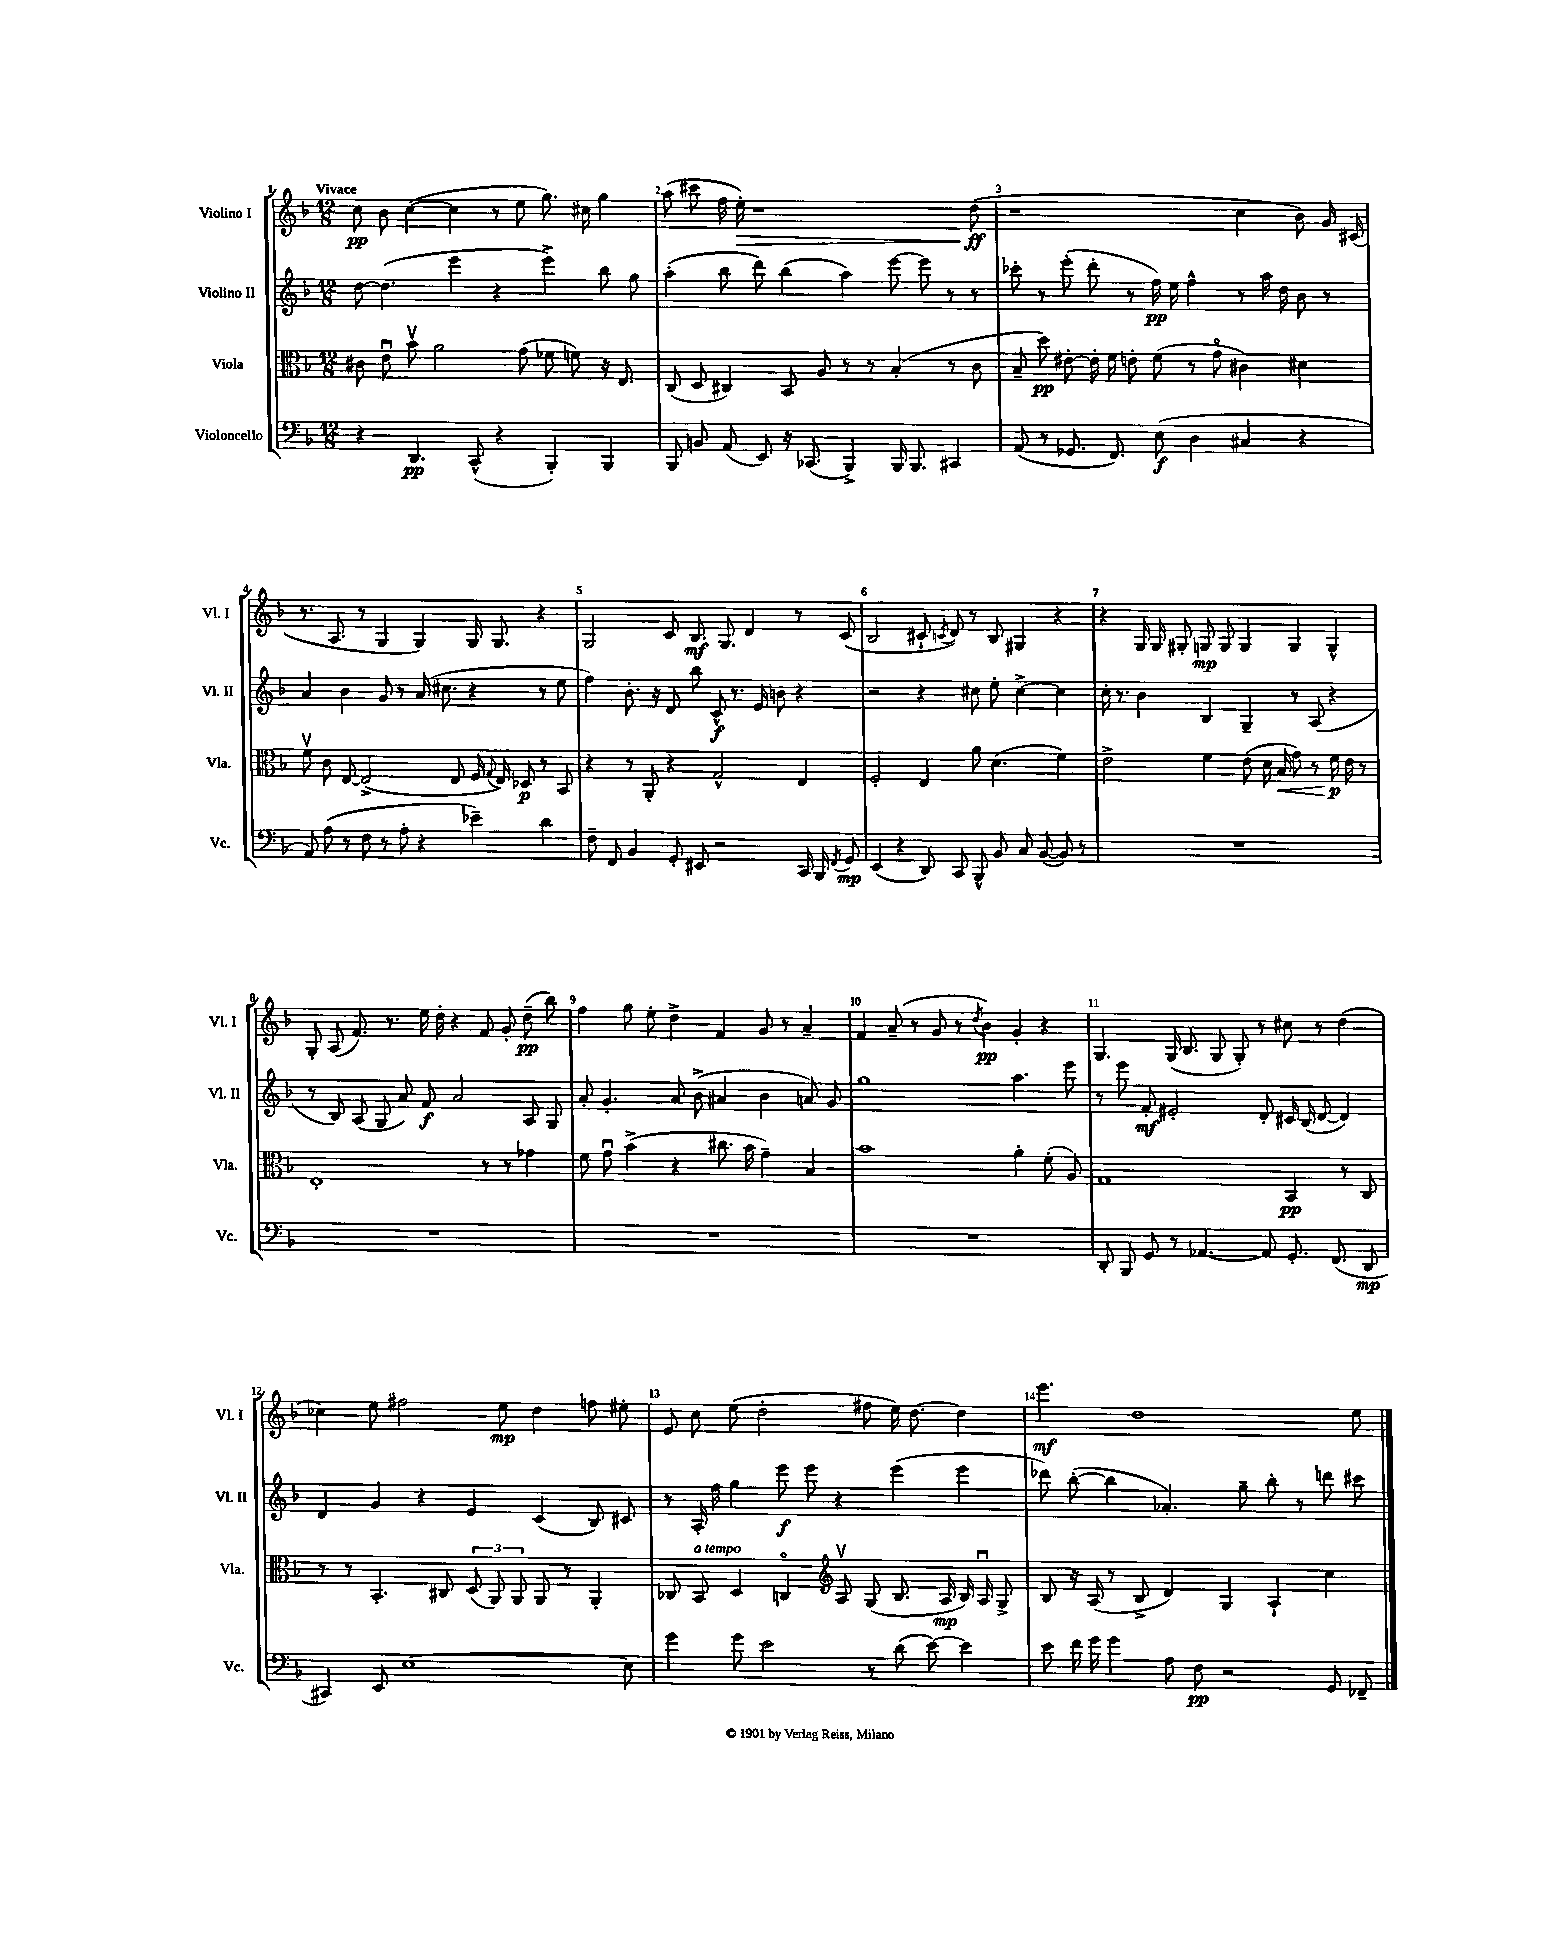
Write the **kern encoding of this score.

**kern	**kern	**kern	**kern
*staff4	*staff3	*staff2	*staff1
*clefF4	*clefC3	*clefG2	*clefG2
*k[b-]	*k[b-]	*k[b-]	*k[b-]
*M12/8	*M12/8	*M12/8	*M12/8
4r	8c#	[8dd	8cc
.	8eu	(4.dd]	8b-
4.DD	8b-v	.	([4cc
.	2a	.	.
.	.	4eee	4cc]
(8CC^^	.	.	.
4r	.	4r	8r
.	(8g	.	8ee
4BBB-')	8f-	4eee^)	8.gg)
.	8f)	.	.
.	.	.	16cc#
4BBB-	16r	8bb-	4gg
.	8.E	.	.
.	.	8gg	.
=	=	=	=
8BBB-	(8C	(4aa'	(8aa
8BB	8D	.	8ccc#
(8AA	4C#)	8bb-	16ff
.	.	.	16ee')
8EE)	.	8ddd)	1r
16r	8BB-	(4bb-	.
(8.CC-	.	.	.
.	8A	.	.
4BBB-^)	8r	4aa)	.
.	8r	.	.
16BBB-	(4B-'	[8eee	.
8.BBB-	.	.	.
.	.	8eee]	.
4CC#	8r	8r	.
.	8c	8r	(8dd
=	=	=	=
(8AA	8B-~	8ccc-'	1r
8r	8dd)	8r	.
8.GG-	[8e#'	(8eee'	.
.	16e#']	8ddd'	.
8.FF)	16f	.	.
.	8e'	8r	.
(8E	(8f	16ff)	.
.	.	16ee	.
4D	8r	4ff^^	.
.	8go	.	.
4C#	4c#)	8r	4cc
.	.	16aa	.
.	.	16dd	.
4r	4d#	8b-	8b-)
.	.	8r	16g
.	.	.	(16c#
=	=	=	=
8AA)	8fv	4a	8.r
(8A	8c	.	.
.	.	.	8.A
8r	[8E	4b-	.
8F	(2E^]	.	8r
8r	.	8g	4G
8A'	.	8r	.
4r	.	(16a	4G)
.	.	8.cc#	.
.	8E	.	.
4e-~)	16F	4r	16G
.	8qqG	.	.
.	16E)	.	8.G
.	8D-	.	.
4d	8r	8r	4r
.	8BB-	8ee	.
=	=	=	=
8F~	4r	4ff)	2G
8FF	.	.	.
4BB-	8r	8.b-'	.
.	8AA'	.	.
.	.	16r	.
8GG'	4r	8d	8c
8EE#	.	8bb-	8.B-
2r	2G^^	8c^^	.
.	.	.	8.G
.	.	8.r	.
.	.	.	4d
.	.	16e	.
.	.	8b	.
16CC	4E	4r	8r
16BBB-	.	.	.
8qFF	.	.	.
8GG	.	.	(8c
=	=	=	=
(4EE	2F'	2r	2B-
4r	.	.	.
8DD)	4E	4r	8c#`
.	.	.	8qc
8CC	.	.	8d)
8BBB-^^	8a	8cc#	8r
8BB-	(4.d	8ee'	8B-
8C	.	[4cc#^	4G#
([8BB-	.	.	.
8BB-])	4f)	4cc#]	4r
8r	.	.	.
=	=	=	=
1.r	2e^	16cc'	4r
.	.	8.r	.
.	.	4b-	16G
.	.	.	16G
.	.	.	8G#'
.	4f	4B-	8G
.	.	.	8G
.	(8e	4G~	4G
.	16d	.	.
.	16B-	.	.
.	8g)	8r	4G
.	8r	(8A	.
.	16f	4r	4G^^
.	16e	.	.
.	8r	.	.
=	=	=	=
1.r	1E'	8r	8G'
.	.	8B-)	(8A
.	.	(8A	8.f)
.	.	8G	.
.	.	.	8.r
.	.	8a)	.
.	.	8f	16ee
.	.	.	16dd'
.	.	2a	4r
.	8r	.	8f
.	8r	.	8g'
.	4g-	8A	(8dd~
.	.	8G	8bb-)
=	=	=	=
1.r	8f	8a'	4ff
.	8gu	4.g'	.
.	(4b-^	.	8gg
.	.	.	8ee'
.	4r	8a	4dd^
.	.	(8b-^	.
.	8.cc#	4a#	4f
.	16b-	.	.
.	4g~)	4b-	8g
.	.	.	8r
.	4B-	8a)	4a~
.	.	8g	.
=	=	=	=
1.r	1b-	1gg	4f
.	.	.	(8a~
.	.	.	8r
.	.	.	8g
.	.	.	8r
.	.	.	8qdd
.	.	.	4b-)
.	4a'	4.aa	4g'
.	(8f'	.	4r
.	8A)	8eee	.
=	=	=	=
8DD'	1G	8r	4.G
8BBB-	.	8eee	.
8GG	.	8f'	.
8r	.	2e#'	(16G
.	.	.	8.B-
[4.AA-	.	.	.
.	.	.	8G
.	.	.	8G')
8AA-]	.	8d'	8r
8.GG'	4BB-	16c#	8cc#
.	.	(16B-	.
.	.	[8d	8r
(8.FF	.	.	.
.	8r	4d])	(4dd
8DD	8C	.	.
=	=	=	=
4CC#)	8r	4d	4cc-)
.	8r	.	.
8EE	4.BB-'	4g	8ee
[1E	.	.	2ff#
.	.	4r	.
.	8C#	.	.
.	(12D	4e	.
.	12AA)	.	.
.	.	.	8ee
.	12AA	.	.
.	8AA	(4c	4dd
.	8r	.	.
.	4AA'	8B-)	8ff
8E]	.	8c#	8ee#'
=	=	=	=
4g	8C-	8r	8e
.	8BB-	16A'	8cc
.	.	16ff	.
8g	4D	4gg	(8ee
2e	.	.	2dd'
.	4Co	8eee	.
.	.	8eee	.
*	*clefG2	*	*
.	8Av	4r	.
8r	(8G	.	8ff#
(8d	8.B-	(4eee	16ee)
.	.	.	[8.dd
[8e)	.	.	.
.	16A	.	.
4e]	16B-)	4eee	4dd]
.	16Au	.	.
.	8G^	.	.
=	=	=	=
8e	8B-	8ddd-)	4.eee
16f	16r	([8bb-'	.
16g	(16A	.	.
4g	8r	4bb-]	.
.	8B-^	.	1dd
8A	4d)	4.a-')	.
8F	.	.	.
2r	4G	.	.
.	.	8gg~	.
.	4A`	8bb-'	.
.	.	8r	.
8GG	4cc	8ddd	.
8FF-~	.	8ccc#	8ee
==	==	==	==
*-	*-	*-	*-
